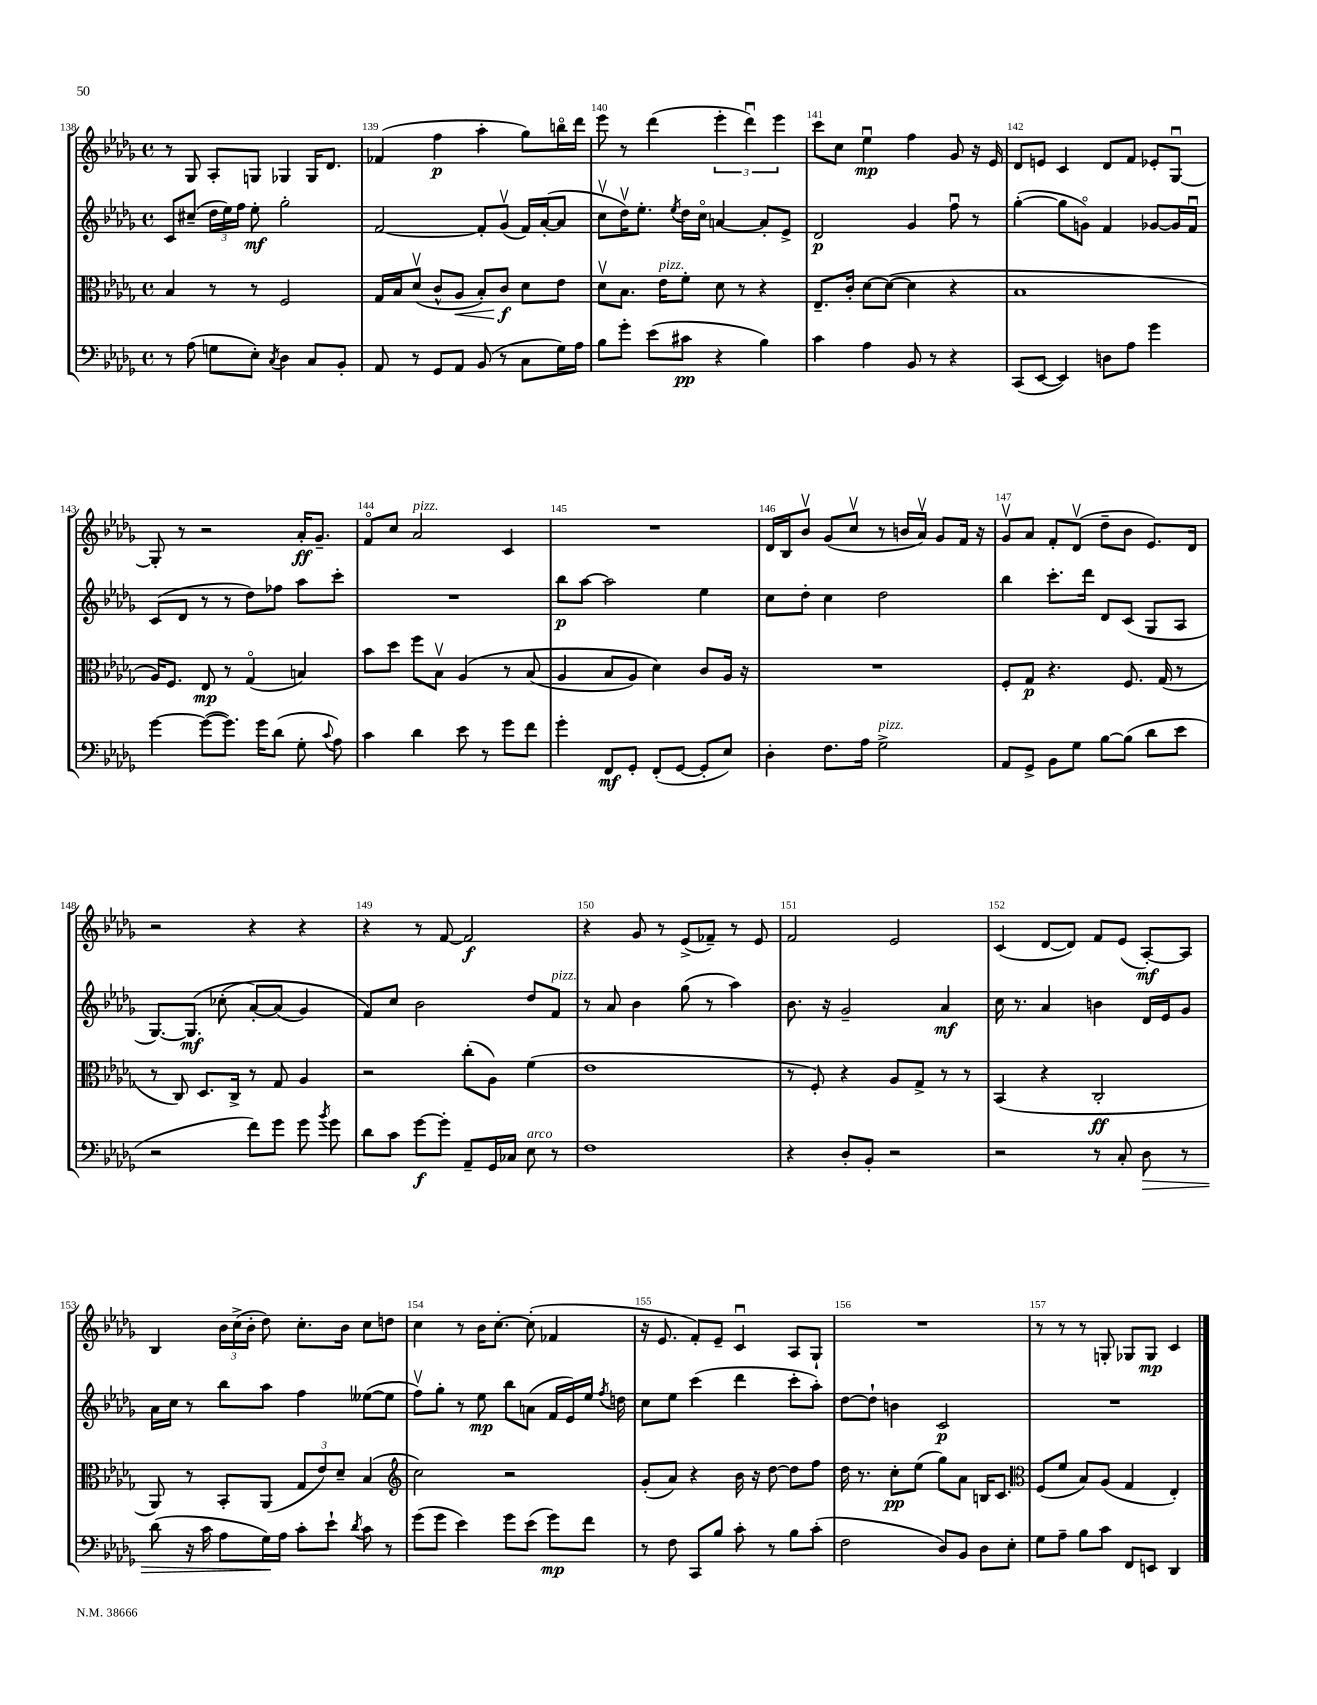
<<
\new StaffGroup <<
\new Staff = "s0" {
    \clef treble \key des \major \defaultTimeSignature \time 4/4
    \autoBeamOff r8 ges8 aes8[-. g8] ges4 ges16[ des'8.] |
    fes'4( f''4\p aes''4-. ges''8[) b''16\flageolet des'''16] |
    ees'''8 r8 des'''4( \tuplet 3/2 { ees'''4-. des'''4\downbow) ees'''4 } |
    c'''8[ c''8] ees''4\downbow\mp f''4 ges'8 r16 ees'16 |
    des'8[ e'8] c'4 des'8[ f'8] ees'8[-. ges8]~\downbow |
    ges8-. r8 r2 aes'16[-.\ff ges'8.]-- |
    f'8[\flageolet c''8] aes'2^\markup { \italic "pizz." } c'4 |
    R1 |
    des'16[ bes16 bes'8]\upbow ges'8[( c''8]\upbow r8 b'16[ aes'16]\upbow) ges'8[ f'16] r16 |
    ges'8[\upbow aes'8] f'8[-. des'8]\upbow( des''8[-- bes'8] ees'8.[) des'16] |
    r2 r4 r4 |
    r4 r8 f'8~ f'2\f |
    r4 ges'8 r8 ees'8[->( fes'8]--) r8 ees'8 |
    f'2 ees'2 |
    c'4( des'8[~ des'8]) f'8[ ees'8]( aes8[~-.\mf) aes8] |
    bes4 \tuplet 3/2 { bes'16[ c''16->( bes'16]-. } des''8) c''8.[-. bes'16] c''8[ d''8] |
    c''4 r8 bes'16[ c''8.]~-. c''8-.( fes'4 |
    r16 ees'8. f'8[-.) ees'8]-- c'4\downbow aes8[ ges8]-! |
    R1 |
    r8 r8 r8 g8-. ges8[ ges8]\mp c'4 \bar "|." |
}
\new Staff = "s1" {
    \clef treble \key des \major \defaultTimeSignature \time 4/4
    \autoBeamOff c'8[ cis''8]--( \tuplet 3/2 { des''16[ ees''16) f''16] } ees''8-.\mf ges''2-. |
    f'2~ f'8[-. ges'8]\upbow( f'16[) aes'16~-.( aes'8] |
    c''8[\upbow des''16\upbow) ees''8.]-. \acciaccatura { ees''8 } des''16[ c''16]\flageolet a'4~ a'8[-. ees'8]-> |
    des'2\p ges'4 f''8\downbow r8 |
    ges''4~-.( ges''8[ g'8]\flageolet) f'4 ges'8[~ ges'16 f'16]\downbow |
    c'8[( des'8] r8 r8 des''8[) fes''8] aes''8[ c'''8]-. |
    R1 |
    bes''8[\p aes''8]~ aes''2 ees''4 |
    c''8[ des''8]-. c''4 des''2 |
    bes''4 c'''8.[-. des'''16] des'8[ c'8]( ges8[ aes8] |
    ges8.[~) ges8.]\mf( ces''8-.\( aes'8[~-.) aes'8]( ges'4) |
    f'8[\) c''8] bes'2 des''8[ f'8]^\markup { \italic "pizz." } |
    r8 aes'8 bes'4 ges''8( r8 aes''4) |
    bes'8. r16 ges'2-- aes'4\mf |
    c''16 r8. aes'4 b'4 des'16[ ees'16 ges'8] |
    aes'16[ c''16] r8 bes''8[ aes''8] f''4 eeses''8[~( eeses''8] |
    f''8[\upbow) ges''8]-. r8 ees''8\mp bes''8[ a'8]( f'16[ ees'16) ees''16] \acciaccatura { f''8 } d''16 |
    c''8[ ees''8] c'''4( des'''4 c'''8[-. aes''8]-.) |
    des''8[~ des''8]-! b'4 c'2\p |
    R1 \bar "|." |
}
\new Staff = "s2" {
    \clef alto \key des \major \defaultTimeSignature \time 4/4
    \autoBeamOff bes4 r8 r8 f2 |
    ges16[ bes16 des'8]\upbow( c'8[-^ aes8]\< bes8[-.) c'8]\f\! des'8[ ees'8] |
    des'8[\upbow bes8.] ees'16[^\markup { \italic "pizz." } f'8]-. des'8 r8 r4 |
    ees8.[-- c'16]-. des'8[~ des'8]~( des'4 r4 |
    bes1 |
    aes16[) f8.] ees8\mp r8 ges4\flageolet( b4) |
    bes'8[ des''8] f''8[ bes8]\upbow aes4\( r8 bes8( |
    aes4 bes8[ aes8]) des'4\) c'8[ aes16] r16 |
    R1 |
    f8[-. ges8]\p r4. f8. ges16( r8 |
    r8 c8) des8.[ c16]-> r8 ges8 aes4 |
    r2 c''8[-.( aes8]) f'4( |
    ees'1 |
    r8 f8-.) r4 aes8[ ges8]-> r8 r8 |
    bes,4( r4 c2-.\ff |
    aes,8) r8 bes,8[-. aes,8]( \tuplet 3/2 { ges8[ ees'8) des'8]-- } bes4( |
    \clef treble c''2) r2 |
    ges'8[-.( aes'8]) r4 bes'16 r16 des''8~ des''8[ f''8] |
    des''16 r8. c''8[-.\pp ees''8]( ges''8[) aes'8] b16[ c'8.] |
    \clef alto f8[( f'8] bes8[) aes8]( ges4 ees4-.) \bar "|." |
}
\new Staff = "s3" {
    \clef bass \key des \major \defaultTimeSignature \time 4/4
    \autoBeamOff r8 aes8( g8[ ees8]-.) \acciaccatura { c8 } des4 c8[ bes,8]-. |
    aes,8 r8 ges,8[ aes,8] bes,8( r8 c8[ ges16) aes16] |
    bes8[ ges'8]-. ees'8[( cis'8]\pp r4 bes4) |
    c'4 aes4 bes,8 r8 r4 |
    c,8[( ees,8]~ ees,4) d8[ aes8] ges'4 |
    ges'4~ ges'8[~( ges'8.]) ges'16[ des'8]( ges8-. \appoggiatura { c'8 } aes8) |
    c'4 des'4 ees'8 r8 ges'8[ f'8] |
    ges'4-. f,8[\mf ges,8]-. f,8[-.( ges,8]~ ges,8[-. ees8]) |
    des4-. f8.[ aes16] ges2->^\markup { \italic "pizz." } |
    aes,8[ ges,8]-> bes,8[ ges8] bes8[~ bes8]( des'8[ ees'8] |
    r2 f'8[) ges'8] ges'8 \acciaccatura { bes'8 } ges'8 |
    des'8[ c'8] ges'8[~\f ges'8]-. aes,8[-- ges,16 ces16] ees8^\markup { \italic "arco" } r8 |
    f1 |
    r4 des8[-. bes,8]-. r2 |
    r2 r8 c8-. des8\> r8 |
    des'8( r16 c'16 aes8[ ges16\!) aes16] c'8[-. ees'8]-! \acciaccatura { des'8 } c'8 r8 |
    ges'8[( ges'8] ees'4) ges'8[ ees'8]( ges'8[\mp) f'8] |
    r8 f8 c,8[ bes8] c'8-. r8 bes8[ c'8]-.( |
    f2 des8[) bes,8] des8[ ees8]-. |
    ges8[ aes8]-- bes8[ c'8] f,8[ e,8] des,4 \bar "|." |
}
>>
>>
\layout { \context { \Score currentBarNumber = #138 \override BarNumber.break-visibility = ##(#f #t #t) barNumberVisibility = #all-bar-numbers-visible } }
